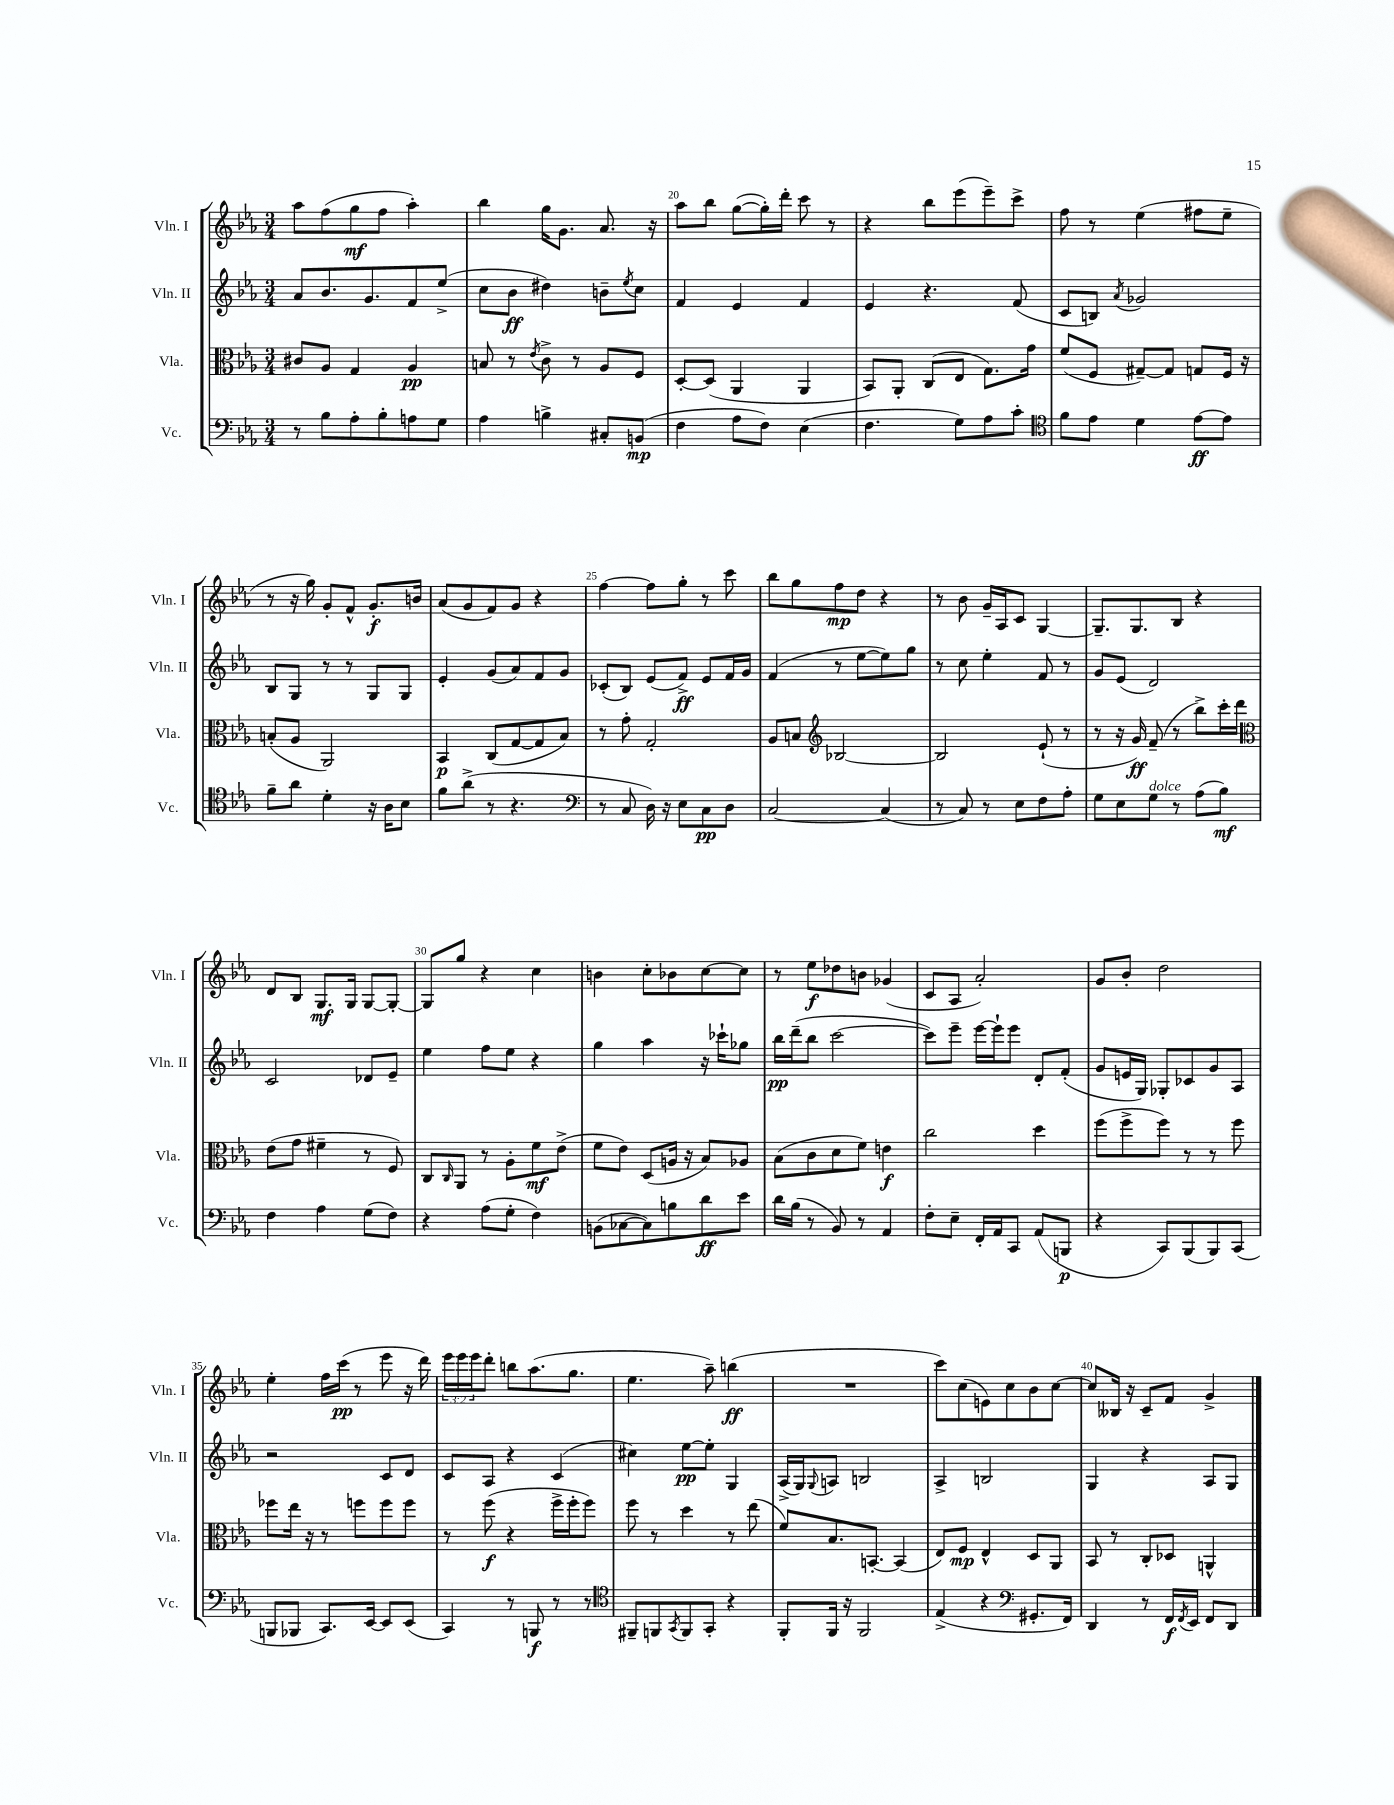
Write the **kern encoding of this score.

**kern	**kern	**kern	**kern
*staff4	*staff3	*staff2	*staff1
*clefF4	*clefC3	*clefG2	*clefG2
*k[b-e-a-]	*k[b-e-a-]	*k[b-e-a-]	*k[b-e-a-]
*M3/4	*M3/4	*M3/4	*M3/4
8r	8c#/L	8a-/L	8aa-\L
8B-\L	8A-/J	8.b-/	(8ff\
8A-'\	4G/	.	8gg\
.	.	8.g/	.
8B-'\	.	.	8ff\J
8A\	4A-/	8f/	4aa-'\)
8G\J	.	(8ee-^/J	.
=	=	=	=
4A-\	8B/	8cc\L	4bb-\
.	8r	8b-\J	.
.	8qe-/	.	.
4B^\	8c^\	4dd#\)	16gg\LK
.	.	.	8.g\J
.	8r	.	.
8C#'/L	8A-/L	8b~\L	8.a-/
.	.	8qee-/	.
(8BB/J	8F/J	8cc\J	.
.	.	.	16r
=	=	=	=
4F\	[8D'/L	4f/	8aa-\L
.	(8D/]J	.	8bb-\J
8A-\L	4AA-/	4e-/	([8gg\L
8F\J)	.	.	16gg'\]L)
.	.	.	16ddd'\JJ
(4E-\	4AA-/	4f/	8ccc\
.	.	.	8r
=	=	=	=
4.F\	8BB-/L)	4e-/	4r
.	8AA-'/J	.	.
.	(8C/L	4.r	8bb-\L
8G\L)	8E-/J	.	(8eee-\
8A-\	8.G\L)	.	8eee-~\)
8c'\J	.	(8f/	8ccc^\J
.	16g\Jk	.	.
=	=	=	=
*clefC4	*	*	*
8f\L	(8f/L	8c/L	8ff\
8e-\J	8F/J	8B/J)	8r
.	.	8qa-/	.
4d\	[8G#~/L)	2g-/	(4ee-\
.	8G#/]J	.	.
[8e-\L	8G/L	.	8ff#\L
8e-\]J	16F/Jk	.	8ee-~\J
.	16r	.	.
=	=	=	=
8f~\L	(8B'/L	8B-/L	8r
8a-\J	8A-/J	8G/J	16r
.	.	.	16gg\)
4d'\	2AA-/)	8r	8g'/L
.	.	8r	8f^^/J
16r	.	8G/L	8.g'/L
16A-\LK	.	.	.
8B-\J	.	8G/J	.
.	.	.	16b/Jk
=	=	=	=
8f\L	4BB-/	4e-'/	(8a-/L
(8a-^\J	.	.	8g/
8r	(8C/L	(8g/L	8f/)
4.r	[8G/	8a-/)	8g/J
.	8G/]	8f/	4r
.	8B-/J)	8g/J	.
=	=	=	=
*clefF4	*	*	*
8r	8r	(8c-'/L	[4ff\
8C/	8g'\	8B-/J)	.
16D\)	2G'/	(8e-/L	8ff\]L
16r	.	.	.
8E-\L	.	8f^/J)	8gg'\J
8C\	.	8e-/L	8r
8D\J	.	16f/L	8ccc\
.	.	16g/JJ	.
=	=	=	=
[2C/	8A-/L	(4f/	8bb-\L
.	8B/J	.	8gg\
*	*clefG2	*	*
.	[2B-/	8r	8ff\
.	.	[8ee-\L	8dd\J
(4C/]	.	8ee-\])	4r
.	.	8gg\J	.
=	=	=	=
8r	2B-/]	8r	8r
8C/)	.	8cc\	8b-\
8r	.	4ee-'\	16g~/LL
.	.	.	16A-/J
8E-\L	.	.	8c/J
8F\	(8e-`/	8f/	[4G/
8A-'\J	8r	8r	.
=	=	=	=
8G\L	8r	8g/L	8.G~/]L
8E-\	16r	(8e-/J	.
.	16g/)	.	8.G/
8G\J	(8f~/	2d/)	.
8r	8r	.	8B-/J
(8A-\L	8bb-^\L)	.	4r
8B-\J)	16ccc'\L	.	.
.	16ddd\JJ	.	.
=	=	=	=
*	*clefC3	*	*
4F\	(8e-\L	2c/	8d/L
.	8g\J	.	8B-/J
4A-\	4f#~\	.	8.G/L
.	.	.	16G/Jk
(8G\L	8r	8d-/L	[8G/L
8F\J)	8F/)	8e-~/J	8G'/_J
=	=	=	=
4r	8C/L	4ee-\	8G/]L
.	16qqC/	.	.
.	8AA-/J	.	8gg/J
(8A-\L	8r	8ff\L	4r
8G'\J	8A-'\L	8ee-\J	.
4F\)	8f\	4r	4cc\
.	(8e-^\J	.	.
=	=	=	=
(8BB\L	8f\L	4gg\	4b\
[8C-\	8e-\J)	.	.
8C-\])	(8D/L	4aa-\	8cc'\L
8B\	16A/Jk	.	8b-\
.	16r	.	.
8d\	8B-/L)	16r	[8cc\
.	.	16ccc-`\LK	.
8e-\J	8A-/J	8gg-\J	8cc\]J
=	=	=	=
16d\LL	(8B-\L	16bb-\LL	8r
(16B-\JJ	.	(16ddd~\J	.
8r	8c\	8bb-\J	8ee-\L
8BB-/)	8d\	[2ccc\	8dd-\
8r	8f\J)	.	8b\J
4AA-/	4e\	.	(4g-/
=	=	=	=
8F'\L	2cc\	8ccc\]L)	8c/L
8E-~\J	.	8eee-~\J	8A-/J
16FF'/LL	.	[16eee-\LL	2a-'/)
16AA-/J	.	16eee-`\]J	.
8CC/J	.	8eee-\J	.
(8AA-/L	4dd\	8d'/L	.
8BBB/J	.	(8f'/J	.
=	=	=	=
4r	(8ff\L	8g/L	8g/L
.	8ff^\	16e/L	8b-'/J
.	.	16G/JJ)	.
8CC/L)	8ff\J)	8G-'/L	2dd\
(8BBB-/	8r	8c-/	.
8BBB-/)	8r	8g/	.
(8CC/J	8ff\	8A-/J	.
=	=	=	=
8BBB/L	8ff-\L	2r	4ee-'\
8BBB-/J	16ee-\Jk	.	.
.	16r	.	.
8.CC/L)	8r	.	16ff\LL
.	.	.	(16ccc\JJ
.	8ff\L	.	8r
[16EE-/Jk	.	.	.
8EE-/]L	8ff\	8c/L	8eee-\
(8EE-/J	8ff\J	8d/J	16r
.	.	.	16ddd\)
=	=	=	=
4CC/)	8r	8c/L	24eee-\LL
.	.	.	24eee-\
.	.	.	24eee-\J
.	(8ff\	8A-/J	8ddd'\J
8r	4r	4r	8bb\L
8BBB/	.	.	(8.aa-\
8r	16ff^\LL	(4c/	.
.	16ff'\J	.	8.gg\J
8r	8ff\J)	.	.
=	=	=	=
*clefC4	*	*	*
8FF#~/L	8ff\	4cc#\)	4.ee-\
8FF/	8r	.	.
8qGG/	.	.	.
8FF/	4dd\	[8ee-\L	.
8GG'/J	.	8ee-'\]J	8aa-~\)
4r	8r	4G/	(4bb\
.	(8ee-\	.	.
=	=	=	=
8FF'/L	8f/L)	(16A-^/LL	2.r
.	.	16G/J)	.
.	.	8qqG/	.
16FF/Jk	8.B-/	8A/J	.
16r	.	.	.
2FF/	.	2B/	.
.	[8.BB'/J	.	.
.	(4BB/]	.	.
=	=	=	=
(4E-^/	8E-/L)	4A-^/	8ccc\L)
.	8F/J	.	(8cc\
4r	4E-^^/	2B/	8e\)
.	.	.	8cc\
*clefF4	*	*	*
8.GG#'/L	8D/L	.	8b-\
.	8AA-/J	.	[8cc\J
16FF/Jk)	.	.	.
=	=	=	=
4DD/	8BB-/	4G/	8cc/]L
.	8r	.	16B--/Jk
.	.	.	16r
8r	8C'/L	4r	8c~/L
16FF/LL	8D-/J	.	8f/J
8qFF/	.	.	.
16EE-/JJ	.	.	.
8FF/L	4AA^^/	8A-/L	4g^/
8DD/J	.	8G/J	.
==	==	==	==
*-	*-	*-	*-
